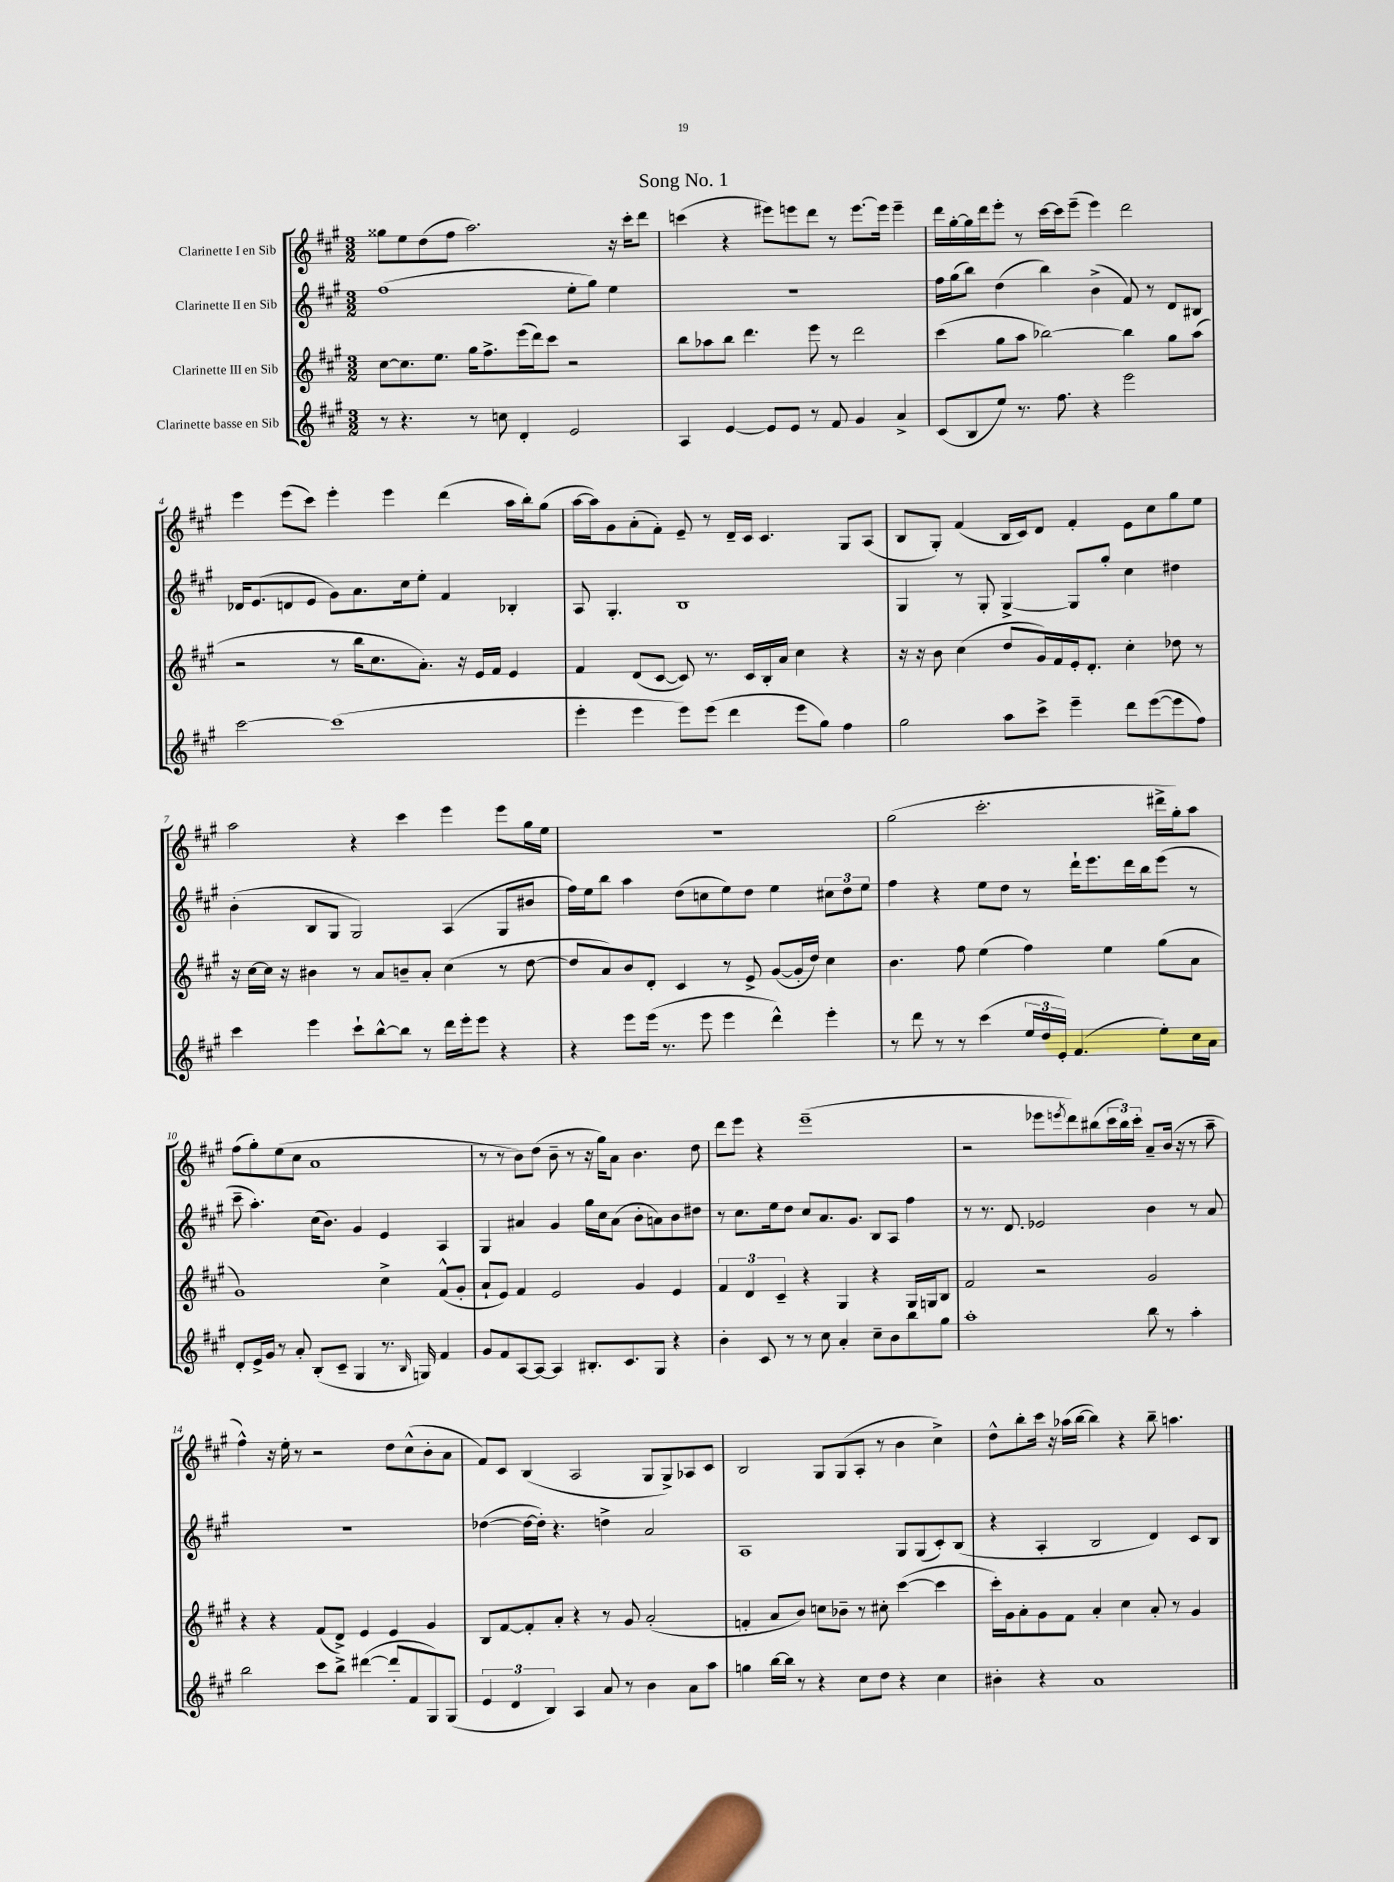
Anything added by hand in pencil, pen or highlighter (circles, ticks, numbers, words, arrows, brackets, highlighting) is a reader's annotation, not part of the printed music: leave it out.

**kern	**kern	**kern	**kern
*staff4	*staff3	*staff2	*staff1
*clefG2	*clefG2	*clefG2	*clefG2
*k[f#c#g#]	*k[f#c#g#]	*k[f#c#g#]	*k[f#c#g#]
*M3/2	*M3/2	*M3/2	*M3/2
8r	[8cc#	(1ff#	8gg##
4.r	8.cc#]	.	8ee
.	.	.	(8dd
.	8.ee	.	.
.	.	.	8ff#
8r	16gg#	.	2.aa)
.	8.ff#^	.	.
8cc	.	.	.
4d'	(16eee	.	.
.	16ddd)	.	.
.	8ccc#	.	.
2e	2r	8ee'	.
.	.	8gg#)	.
.	.	4ee	16r
.	.	.	16ccc#'
.	.	.	8ddd
=	=	=	=
4A	8bb	1.r	(4ccc
.	8aa-	.	.
[4e	8bb	.	4r
.	4.ddd	.	.
8e]	.	.	8eee#)
8e	.	.	8eee
8r	8eee	.	8ddd
8f#	8r	.	8r
4g#	2ddd	.	[8.eee
.	.	.	16eee]
4a^	.	.	4eee~
=	=	=	=
(8c#	(4ccc#	16ff#	16ddd
.	.	(16gg#	[16gg#'
8B	.	8bb)	16gg#]
.	.	.	16ddd
8ee)	8gg#	(4dd	8eee'
8.r	8aa	.	8r
.	[2bb-)	4bb)	[16ccc#
8.ff#	.	.	16ccc#]
.	.	.	(8eee~
4r	.	(4b^	4eee)
2eee	4bb-]	8f#)	2ddd
.	.	8r	.
.	8gg#	8d	.
.	(8aa	8B#	.
=	=	=	=
[2ccc#	2r	16d-	4eee
.	.	(8.e	.
.	.	8d	(8eee
.	.	8e	8ccc#)
(1ccc#]	8r	8g#)	4eee'
.	16bb	8.a	.
.	8.cc#	.	.
.	.	.	4eee
.	.	16cc#	.
.	8.a')	8ee'	.
.	.	4f#	(4ddd
.	16r	.	.
.	16e	.	.
.	16f#	.	.
.	4e	4B-'	16aa
.	.	.	16bb')
.	.	.	(8gg#
=	=	=	=
4eee'	4f#	8A	[16aa
.	.	.	16aa])
.	.	4.G#'	8g#
4eee	(8d	.	(8a'
.	[8c#	.	8f#')
8eee)	8c#])	1B	8e~
(8eee	8.r	.	8r
4ddd	.	.	16d~
.	16c#	.	16c#
.	16B'	.	4.c#
.	16a	.	.
8eee	4cc#	.	.
8gg#)	.	.	.
4ff#	4r	.	8G#
.	.	.	(8A
=	=	=	=
2gg#	16r	4G#	8B
.	16r	.	.
.	8b	.	8G#')
.	(4cc#	8r	(4f#
.	.	8G#'	.
8aa	8dd	[4G#^	16B
.	.	.	16c#)
8ccc#^	16g#)	.	8d
.	16f#	.	.
4eee~	16e'	8G#]	4f#'
.	8.d'	.	.
.	.	8gg#'	.
8ddd	4cc#'	4cc#	8e
([8eee	.	.	8cc#
8eee]	8dd-	4dd#	8gg#
8ff#)	8r	.	8ee
=	=	=	=
4ccc#	16r	(4b'	2aa
.	[16cc#	.	.
.	16cc#]	.	.
.	16r	.	.
4eee	4b#	8B	.
.	.	8G#	.
8ccc#`	8r	2G#)	4r
[8bb^^	8a	.	.
8bb]	8b~	.	4ccc#
8r	8a'	.	.
16ddd	(4cc#	(4A	4eee
16eee'	.	.	.
8eee	.	.	.
4r	8r	8G#	8eee
.	[8dd	8b#	16gg#
.	.	.	16ee
=	=	=	=
4r	8dd]	16ff#)	1.r
.	.	16ee	.
.	8a)	8bb	.
8eee	8b	4aa	.
(16eee	8d'	.	.
8.r	.	.	.
.	4c#	(8dd	.
8eee	.	8cc	.
4eee	8r	8ee)	.
.	8e^	8dd	.
4ddd^^)	([8g#	4ee	.
.	16g#']	.	.
.	16dd)	.	.
4eee'	4cc#	12cc#	.
.	.	12dd	.
.	.	12ee	.
=	=	=	=
8r	4.b	4ff#	(2gg#
8ddd	.	.	.
8r	.	4r	.
8r	8ff#	.	.
(4ccc#	(4ee	8ee	2.ccc#'
.	.	8dd	.
24ee	4ff#)	8r	.
24dd	.	.	.
24e')	.	.	.
(4.f#	.	16ddd`	.
.	.	8.eee	.
.	4ee	.	.
.	.	16ddd	.
.	.	16bb	.
8ee')	(8gg#	(8eee	16ddd#^
.	.	.	16gg#')
16cc#	8a	8r	8aa
16a	.	.	.
=	=	=	=
8d'	1g#)	8ccc#~	(8ff#
16e^	.	4.aa')	8gg#')
16g#	.	.	.
8r	.	.	(8ee
8a'	.	.	8cc#
(8B'	.	(16cc#	1a
.	.	8.b)	.
8c#~	.	.	.
4G#	.	4g#	.
8.r	4cc#^	4e	.
16qqB	.	.	.
16G)	.	.	.
4f#	(8f#^^	4A	.
.	8g#'	.	.
=	=	=	=
8g#	8a`	4G#	8r
8f#	8e)	.	8r
[8A	4f#	4a#	8b)
8A_	.	.	(8dd
4A]	2e	4g#	8b~
.	.	.	8r
8.B#'	.	16gg#	16r
.	.	16cc#	16gg#)
.	.	(8a#	8a
8.c#	.	.	.
.	4g#	8b'	4.b
8G#	.	8a)	.
4r	4e	8b	.
.	.	8dd#	8dd
=	=	=	=
4b'	6f#	8r	8ddd
.	.	8.cc#	8eee
.	6d	.	.
8c#	.	.	4r
.	.	16ee	.
.	6c#~	.	.
8r	.	8dd	.
8r	4r	8cc#	(1eee~
8cc#	.	8.a	.
4a'	4G#	.	.
.	.	8.g#	.
8cc#~	4r	8B	.
8b	.	8A	.
8bb	16G#	4ff#	.
.	16G	.	.
8gg#	8B	.	.
=	=	=	=
1aa'	2f#	8r	2r
.	.	8.r	.
.	.	8.d	.
.	2r	2e-	8eee-
.	.	.	8qeee
.	.	.	8ddd)
.	.	.	(8bb#
.	.	.	24ccc#
.	.	.	24bb#)
.	.	.	24ccc#'
8bb	2g#	4b	8a~
8r	.	.	(16b
.	.	.	16r
4aa'	.	8r	8r
.	.	8a	8aa~
=	=	=	=
2bb	4r	1.r	4ff#^^)
.	4r	.	16r
.	.	.	16ee'
.	.	.	8r
8ccc#	(8f#	.	2r
8bb^	8d^)	.	.
([4ddd#	4e	.	.
8ddd#']	4e	.	8dd
8f#	.	.	(8cc#^^
8G#)	4g#	.	8b'
(8G#	.	.	8a
=	=	=	=
6e	8B	([4dd-	8f#)
.	[8f#	.	8c#
6d	.	.	.
.	8f#']	16dd-_	(4B
.	.	16dd-'])	.
6B)	.	.	.
.	8a'	4.r	.
4A	4r	.	2A
8a	8r	4dd^	.
8r	8g#	.	.
4b	(2a'	2a	8G#
.	.	.	8G#^)
8a	.	.	8A-
8aa	.	.	8c#
=	=	=	=
4gg	4f'	1A	2B
[16bb	8a	.	.
16bb]	.	.	.
8r	8b)	.	.
4r	8cc	.	8G#
.	8b-~	.	(8G#
8cc#	8r	.	8A'
8dd	8cc#'	.	8r
4r	([4ccc#	8G#	4b
.	.	(8G#	.
4cc#	4ccc#]	8c#')	4cc#^)
.	.	(8B	.
=	=	=	=
4b#'	16ccc#')	4r	8dd^^
.	16g#	.	.
.	8a'	.	8bb'
4r	8g#	4A'	16ccc#
.	.	.	16r
.	8f#	.	(16aa-
.	.	.	[16bb
1a	4a'	2B	4bb])
.	4cc#	.	4r
.	8a'	4d)	8bb~
.	8r	.	4.aa
.	4g#	8c#	.
.	.	8B	.
==	==	==	==
*-	*-	*-	*-
